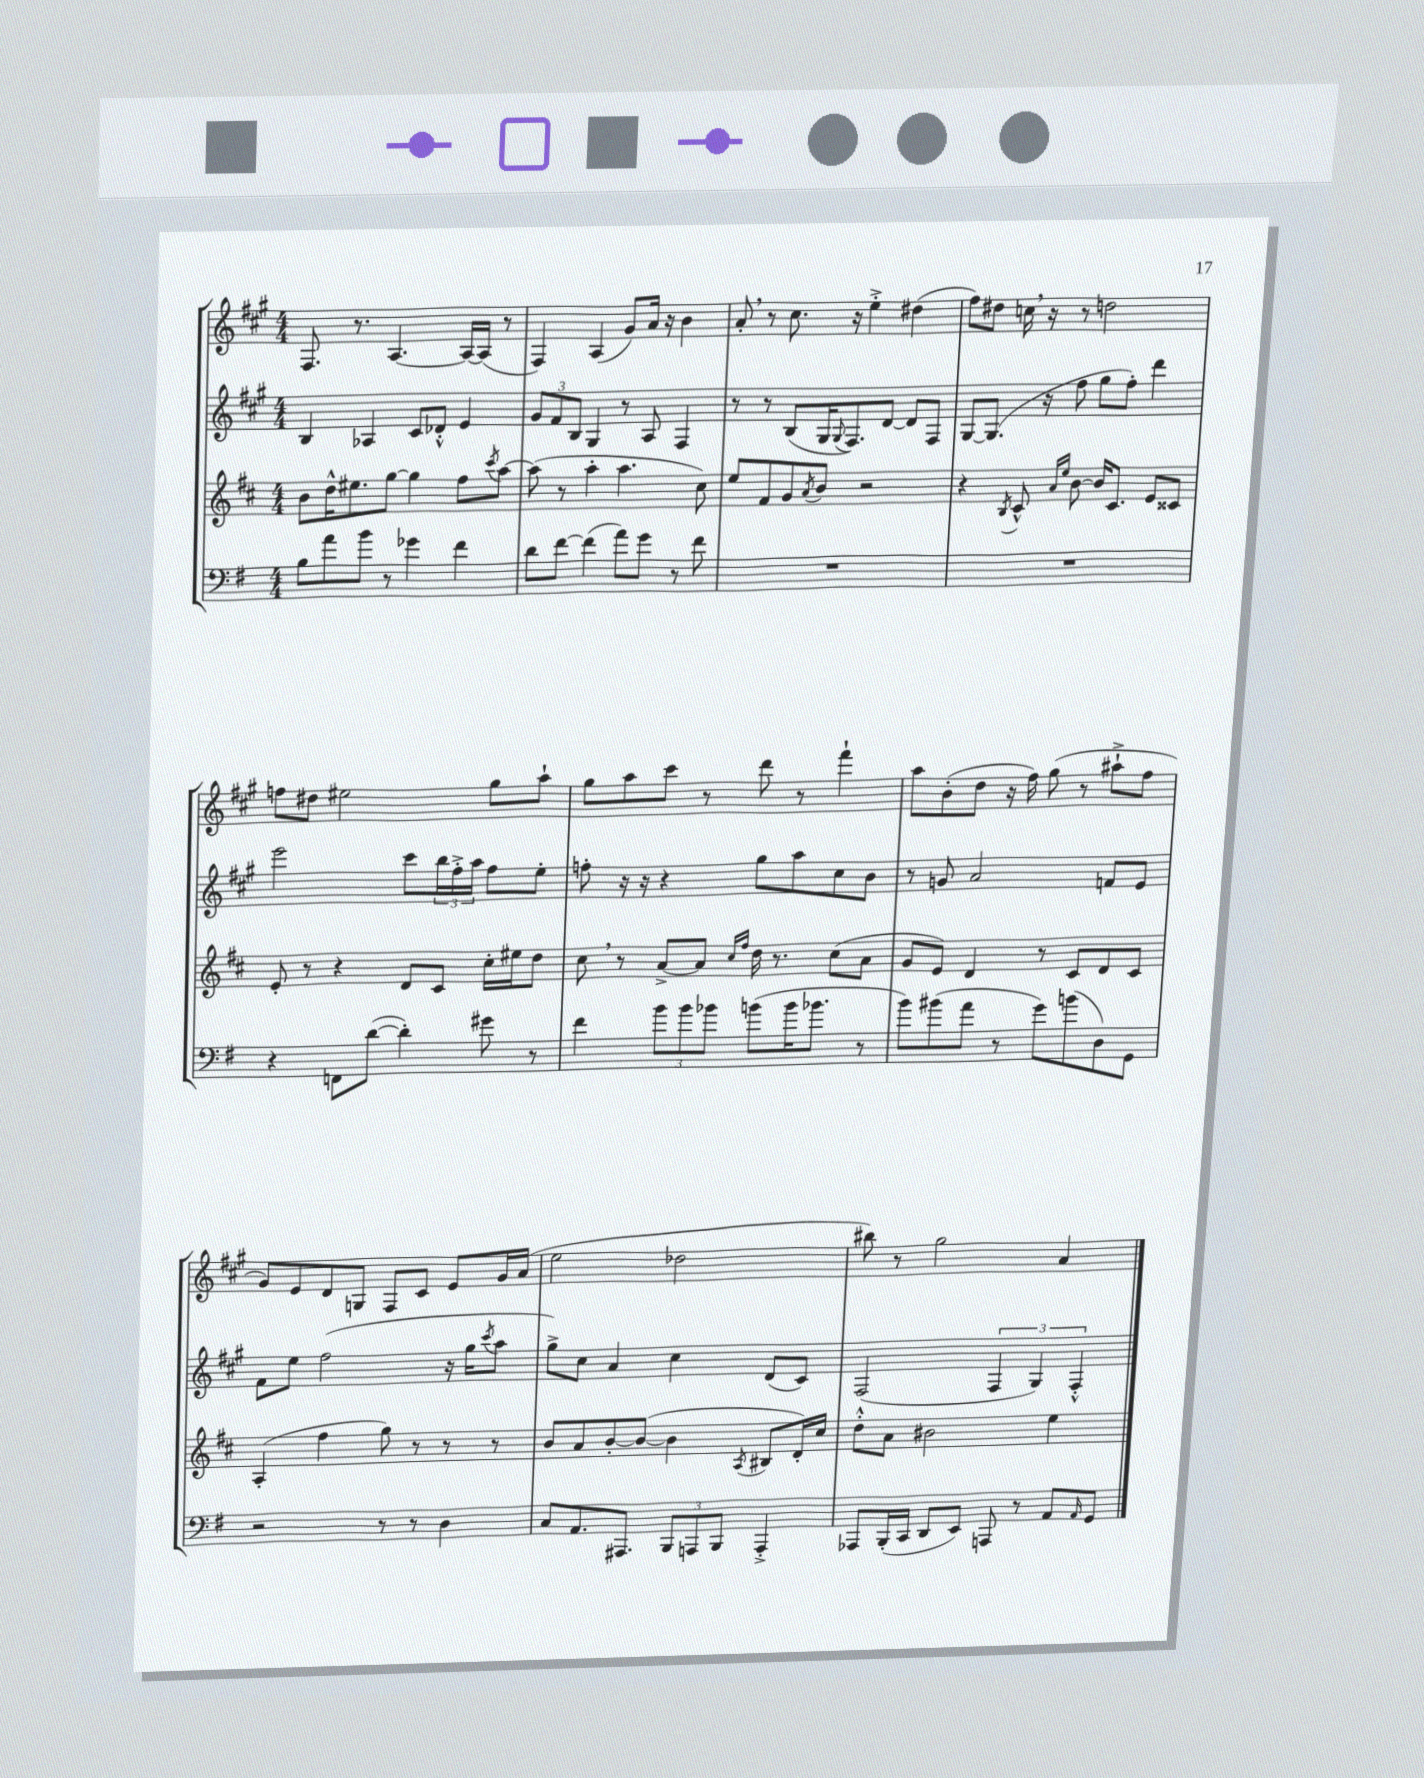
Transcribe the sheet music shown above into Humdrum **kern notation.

**kern	**kern	**kern	**kern
*staff4	*staff3	*staff2	*staff1
*clefF4	*clefG2	*clefG2	*clefG2
*k[f#]	*k[f#c#]	*k[f#c#g#]	*k[f#c#g#]
*M4/4	*M4/4	*M4/4	*M4/4
8B\L	8b\L	4B/	8.F#/
8a\	16dd^^\K	.	.
.	8.ee#\	.	8.r
8b\J	.	4A-/	.
8r	[8gg\J	.	[4.A/
4g-\	4gg\]	8c#/L	.
.	.	8d-'^^/J	.
4f#\	8ff#\L	4e/	16A/_LL
.	.	.	(16A/]JJ
.	8qccc#/	.	.
.	[8aa\J	.	8r
=	=	=	=
8d\L	(8aa\]	12g#/L	4F#/)
.	.	12f#/	.
[8f#\J	8r	.	.
.	.	12B/J	.
(4f#\]	4aa'\	4G#/	(4A/
8a\L)	4.aa\	8r	8g#/L)
8g\J	.	8A/	16a/Jk
.	.	.	16r
8r	.	4F#/	4b\
8f#\	8cc#\)	.	.
=	=	=	=
1r	8ee/L	8r	8a'/
.	8f#/	8r	8r
.	8g/	(8B/L	8.cc#\
.	8qa/	.	.
.	8b/J	16G#/K	.
.	.	8qqG#/	.
.	.	8.F#/)	16r
.	2r	.	4ee'^\
.	.	[8d/J	.
.	.	8d/]L	(4dd#\
.	.	8F#/J	.
=	=	=	=
1r	4r	[8G#/L	8ff#\L)
.	.	(8.G#/]J	8dd#\J
.	8qB/	.	.
.	8c#^^/	.	16cc\
.	.	16r	16r
.	16qqa/LL	.	.
.	16qqee/JJ	.	.
.	[8b\	8ff#\	8r
.	16b/]LK	8gg#\L	2dd\
.	8.c#/J	.	.
.	.	8ff#'\J)	.
.	8e/L	4ddd\	.
.	8c##/J	.	.
=	=	=	=
4r	8e'/	2eee\	8ff\L
.	8r	.	8dd#\J
8FF\L	4r	.	2ee#\
([8d\J	.	.	.
4d'\])	8d/L	8ccc#\L	.
.	8c#/J	24bb\L	.
.	.	24ff#'^\	.
.	.	24aa\JJ	.
8g#\	16cc#'\LL	8ff#\L	8gg#\L
.	16ee#\J	.	.
8r	8dd\J	8ee'\J	8aa`\J
=	=	=	=
4f#\	8cc#\	8ff'\	8gg#\L
.	8r	16r	8aa\
.	.	16r	.
12b\L	[8a^/L	4r	8ccc#\J
12b\	.	.	.
.	8a/]J	.	8r
12b-\J	.	.	.
.	16qqcc#/LL	.	.
.	16qqff#/JJ	.	.
(8b\L	16dd\	8gg#\L	8ddd\
.	8.r	.	.
16b\K	.	8aa\	8r
8.b-\J	.	.	.
.	(8cc#\L	8cc#\	4fff#`\
8r	8a\J	8b\J	.
=	=	=	=
8b\L)	8g/L	8r	8aa\L
(8b#\	8e/J)	8g/	(8b'\
8a\J	4d/	2a/	8dd\J
8r	.	.	16r
.	.	.	16ff#\)
8g\L)	8r	.	(8gg#\
(8b\	8c#/L	.	8r
8D\)	8d/	8f/L	8aa#`^\L
8GG\J	8c#/J	8e/J	8ff#\J
=	=	=	=
2r	(4A'/	8f#\L	8g#/L)
.	.	8ee\J	8e/
.	4ff#\	(2ff#\	8d/
.	.	.	8G/J
8r	8gg\)	.	8F#/L
8r	8r	.	8c#/J
4D\	8r	16r	8e/L
.	.	16gg#\LK	.
.	.	8qccc#/	.
.	8r	8aa\J	16g#/L
.	.	.	(16a/JJ
=	=	=	=
8C/L	8b/L	8gg#^\L)	2ee\
8.AA/	8a/	8cc#\J	.
.	[8b'/	4a/	.
8.AAA#/J	.	.	.
.	(8b/_J	.	.
12BBB/L	4b\]	4cc#\	2dd-\
12AAA/	.	.	.
12BBB/J	.	.	.
.	8qA/	.	.
4AAA'^/	8B#/L	(8d/L	.
.	16d'/L)	8c#/J)	.
.	16cc#/JJ	.	.
=	=	=	=
8AAA-/L	8dd'^^\L	(2F#/	8bb#\)
(16BBB'/L	8a\J	.	8r
16CC/JJ	.	.	.
8DD/L	2b#\	.	2gg#\
8EE/J)	.	.	.
8AAA/	.	6F#/	.
8r	.	.	.
.	.	6G#/)	.
8AA/L	4ee\	.	4a/
.	.	6F#'^^/	.
16qqAA/	.	.	.
8GG/J	.	.	.
==	==	==	==
*-	*-	*-	*-
